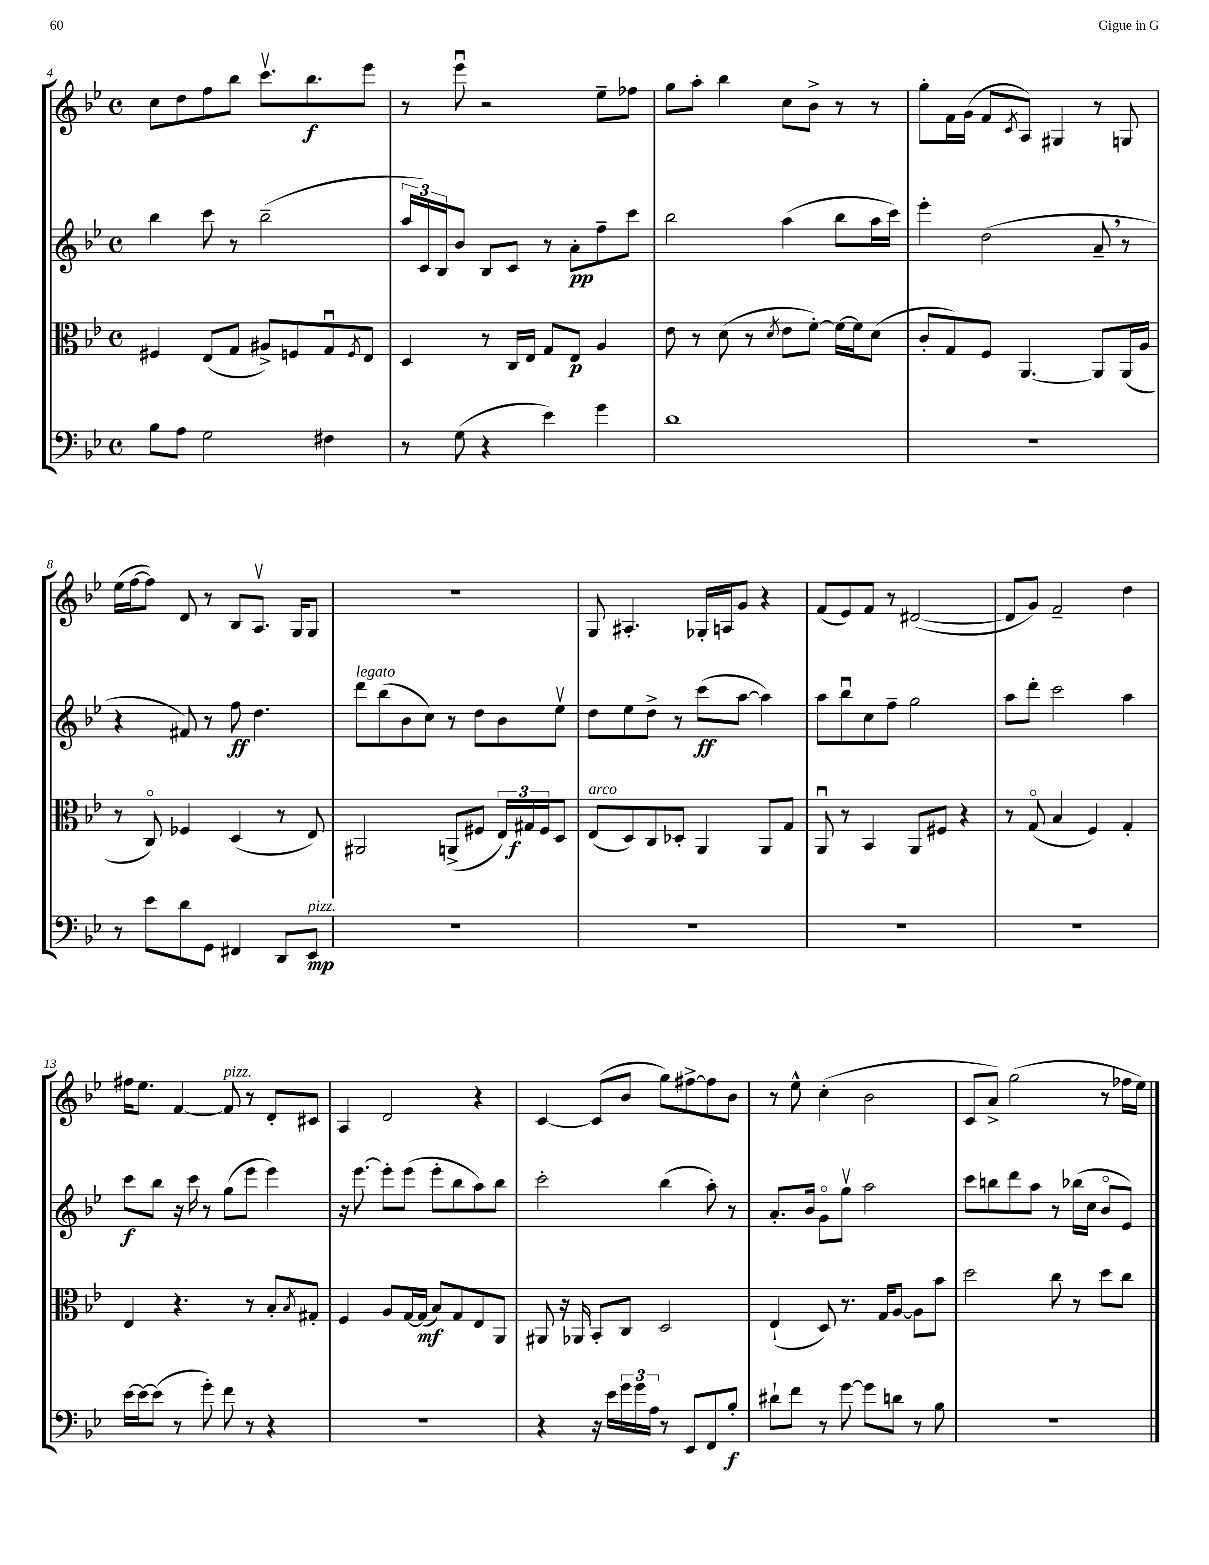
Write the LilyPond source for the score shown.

<<
\new StaffGroup <<
\new Staff = "s0" {
    \clef treble \key bes \major \defaultTimeSignature \time 4/4
    c''8 d''8 f''8 bes''8 c'''8.\upbow bes''8.\f ees'''8 |
    r8 ees'''8\downbow r2 ees''8-- fes''8 |
    g''8 a''8-. bes''4 c''8 bes'8-> r8 r8 |
    g''8-. f'16 g'16( f'8 \acciaccatura { c'8 } a8) gis4 r8 g8 |
    ees''16( f''16~ f''8) d'8 r8 bes8 a8.\upbow g16 g8 |
    R1 |
    g8 ais4.-. ges16-. a16 g'8 r4 |
    f'8( ees'8) f'8 r8 dis'2~( |
    dis'8 g'8) f'2-- d''4 |
    fis''16 ees''8. f'4~ f'8^\markup { \italic "pizz." } r8 d'8-. cis'8 |
    a4 d'2 r4 |
    c'4~ c'8( bes'8 g''8) fis''8~-> fis''8 bes'8 |
    r8 ees''8-^ c''4-.( bes'2 |
    c'8 a'8->) g''2( r8 fes''16 ees''16) \bar "|." |
}
\new Staff = "s1" {
    \clef treble \key bes \major \defaultTimeSignature \time 4/4
    bes''4 c'''8 r8 bes''2--( |
    \tuplet 3/2 { a''16 c'16) bes16 } bes'8 bes8 c'8 r8 a'8-.\pp f''8-- c'''8 |
    bes''2 a''4( bes''8 a''16 c'''16) |
    ees'''4-. d''2( a'8-- \breathe r8 |
    r4 fis'8) r8 f''8\ff d''4. |
    d'''8^\markup { \italic "legato" } bes''8( bes'8 c''8) r8 d''8 bes'8 ees''8\upbow |
    d''8 ees''8 d''8-> r8 c'''8\ff( a''8~ a''4) |
    a''8 bes''8\downbow c''8 f''8-- g''2 |
    a''8 d'''8-. c'''2 a''4 |
    c'''8\f bes''8 r16 c'''16 r8 g''8( ees'''8 ees'''4) |
    r16 ees'''8.~ ees'''8-. ees'''8( ees'''8-. bes''8 a''8) bes''8 |
    c'''2-. bes''4( a''8-.) r8 |
    a'8.-. bes'16 g'8\flageolet g''8\upbow a''2 |
    c'''8 b''8 d'''8 a''8 r8 bes''16( c''16 bes'8\flageolet ees'8) \bar "|." |
}
\new Staff = "s2" {
    \clef alto \key bes \major \defaultTimeSignature \time 4/4
    fis4 ees8( g8 ais8->) f8 g8\downbow \acciaccatura { f8 } ees8 |
    d4 r8 c16 ees16 g8 ees8\p a4 |
    ees'8 r8 d'8( r8 \acciaccatura { d'8 } ees'8 f'8~-.) f'16~ f'16 d'8( |
    c'8-. g8) f8 a,4.~ a,8 a,16( a16 |
    r8 c8\flageolet) fes4 d4( r8 ees8) |
    ais,2 a,8->( fis8 \tuplet 3/2 { ees16) gis16\f fis16 } d8 |
    ees8^\markup { \italic "arco" }( d8) c8 des8-. a,4 a,8 g8 |
    a,8\downbow r8 bes,4 a,8 fis8 r4 |
    r8 g8\flageolet( bes4 f4) g4-. |
    ees4 r4. r8 bes8-. \acciaccatura { bes8 } gis8-. |
    f4 a8 g16~ g16\mf( bes8) g8 ees8 a,8 |
    ais,8 r16 aes,16 bes,8-. c8 d2 |
    ees4-!( d8) r8. g16 a8~ a8 bes'8 |
    d''2 c''8 r8 d''8 c''8 \bar "|." |
}
\new Staff = "s3" {
    \clef bass \key bes \major \defaultTimeSignature \time 4/4
    bes8 a8 g2 fis4 |
    r8 g8( r4 ees'4) g'4 |
    d'1 |
    R1 |
    r8 ees'8 d'8 g,8 fis,4 d,8 ees,8\mp^\markup { \italic "pizz." } |
    R1 |
    R1 |
    R1 |
    R1 |
    ees'16~ ees'16~ ees'8( r8 g'8-.) f'8 r8 r4 |
    R1 |
    r4 r16 ees'16 \tuplet 3/2 { g'16 g'16 a16 } r8 ees,8 f,8 bes8-.\f |
    dis'8-! f'8 r8 g'8~ g'8 d'8 r8 bes8 |
    R1 \bar "|." |
}
>>
>>
\layout { \context { \Score currentBarNumber = #4 } }
